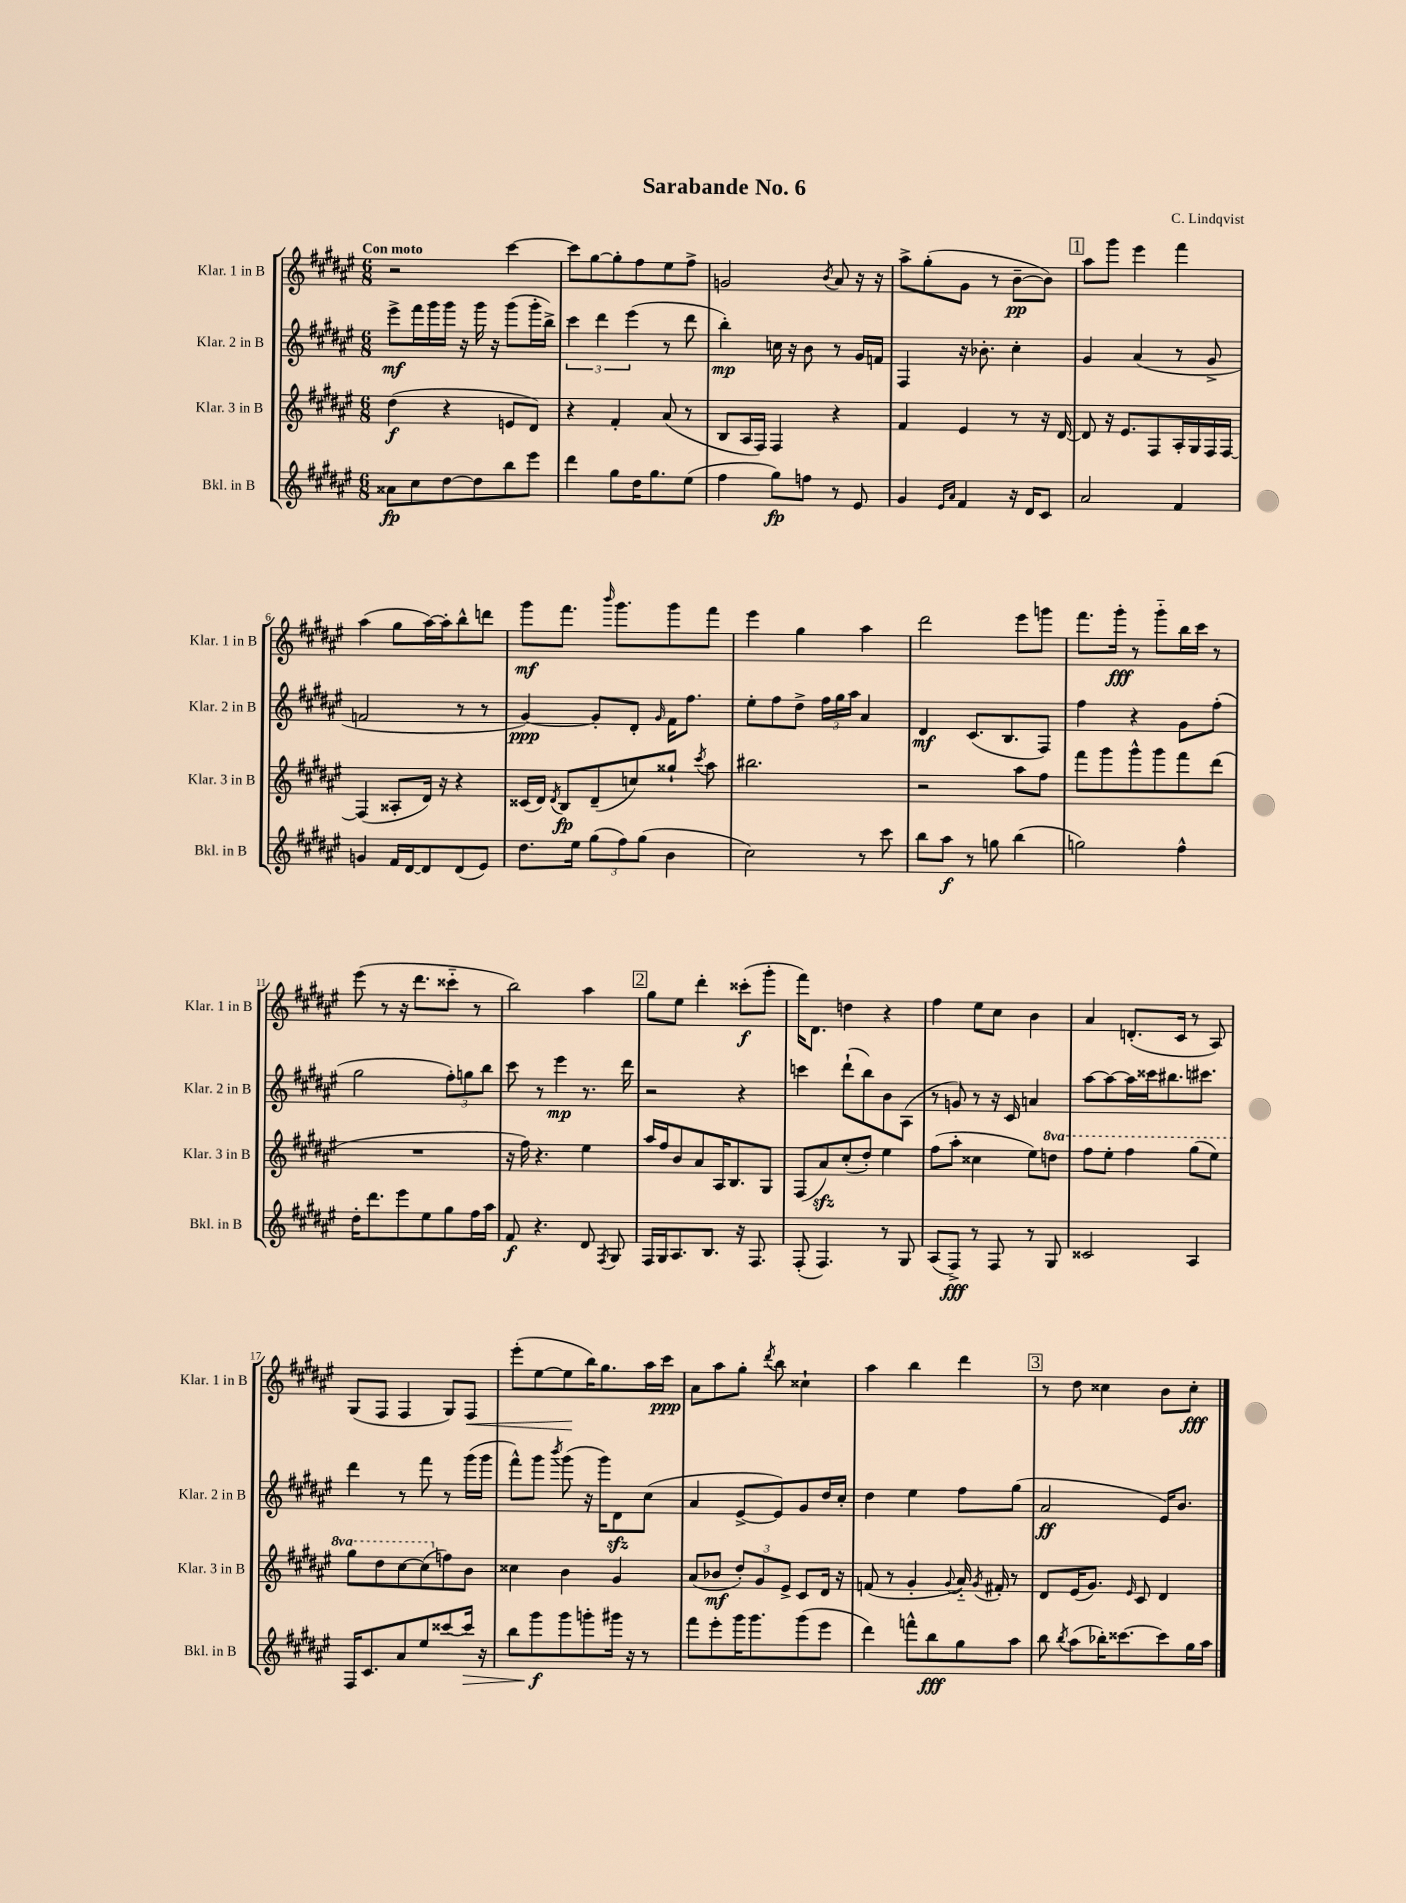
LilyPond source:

\header { title = "Sarabande No. 6" composer = "C. Lindqvist" }
<<
\new StaffGroup <<
\new Staff = "s0" \with { instrumentName = "Klar. 1 in B" shortInstrumentName = "Klar. 1 in B" } {
    \clef treble \key fis \major \numericTimeSignature \time 6/8 \tempo "Con moto"
    \autoBeamOff r2 cis'''4~ |
    cis'''8[ gis''8~ gis''8-. fis''8 eis''8 fis''8]-> |
    g'2 \acciaccatura { b'8 } ais'8 r16 r16 |
    ais''8[-> gis''8-.( gis'8] r8 b'8[~--\pp b'8]) |
    \mark \markup { \box "1" } ais''8[ gis'''8] eis'''4 fis'''4 |
    ais''4( gis''8[ ais''16~) ais''16-. b''8-^ d'''8] |
    gis'''8[\mf fis'''8.] \grace { b'''16 } gis'''8.[ gis'''8 fis'''8] |
    eis'''4 gis''4 ais''4 |
    dis'''2 eis'''8[ g'''8] |
    fis'''8.[ gis'''16]-.\fff r8 gis'''8[-_ b''16 cis'''16] r8 |
    eis'''8( r8 r16 dis'''8.[ cisis'''8]-_ r8 |
    b''2) ais''4 |
    \mark \markup { \box "2" } gis''8[ eis''8] dis'''4-. cisis'''8[-.\f( gis'''8]-. |
    fis'''16[) dis'8.] d''4 r4 |
    fis''4 eis''8[ cis''8] b'4 |
    ais'4 d'8.[-.( cis'16] r8 ais8) |
    gis8[( fis8] fis4 gis8[) fis8]\< |
    eis'''8[-.( eis''8~ eis''8\! b''16) gis''8. ais''16 cis'''16]\ppp |
    ais'8[ ais''8 gis''8]-. \acciaccatura { dis'''8 } b''8 cisis''4-! |
    ais''4 b''4 dis'''4 |
    \mark \markup { \box "3" } r8 dis''8 cisis''4 b'8[ cisis''8]-.\fff \bar "|." |
}
\new Staff = "s1" \with { instrumentName = "Klar. 2 in B" shortInstrumentName = "Klar. 2 in B" } {
    \clef treble \key fis \major \numericTimeSignature \time 6/8
    \autoBeamOff eis'''8[->\mf fis'''16 gis'''16 gis'''16] r16 gis'''16 r16 gis'''8[( gis'''16-. b''16]->) |
    \tuplet 3/2 { cis'''4 dis'''4 eis'''4( } r8 dis'''8 |
    b''4-.\mp) c''16 r16 b'8 r8 gis'16[ f'16] |
    fis4 r16 bes'8.-. cis''4-. |
    \mark \markup { \box "1" } gis'4 ais'4( r8 gis'8-> |
    f'2 r8 r8 |
    gis'4~\ppp) gis'8[-. dis'8]-. \grace { gis'16 } fis'16[ fis''8.] |
    eis''8[-. fis''8 dis''8]-> \tuplet 3/2 { fis''16[ gis''16 ais''16] } ais'4 |
    dis'4\mf cis'8.[( b8. fis8]) |
    fis''4 r4 gis'8[ fis''8]-.( |
    gis''2 \tuplet 3/2 { fis''8[-.) g''8 b''8] } |
    cis'''8 r8 eis'''4\mp r8. dis'''16 |
    \mark \markup { \box "2" } r2 r4 |
    c'''4 dis'''8[-!( b''8) b'8 ais8]( |
    r8 g'8) r8 r16 cis'16 a'4 |
    ais''8[~ ais''8~ ais''16 cisis'''16 bis''8. cis'''8.] |
    dis'''4 r8 fis'''8 r8 gis'''16[( gis'''16] |
    fis'''8[-^) gis'''8] \acciaccatura { b'''8 } gis'''8( r16 gis'''16[) dis'8\sfz cis''8]( |
    ais'4 eis'8[~-> eis'8) gis'8 dis''16 cis''16]-. |
    dis''4 eis''4 fis''8[ gis''8]( |
    \mark \markup { \box "3" } ais'2\ff eis'16[) b'8.] \bar "|." |
}
\new Staff = "s2" \with { instrumentName = "Klar. 3 in B" shortInstrumentName = "Klar. 3 in B" } {
    \clef treble \key fis \major \numericTimeSignature \time 6/8 \set Staff.ottavationMarkups = #ottavation-simple-ordinals
    \autoBeamOff dis''4\f( r4 e'8[ dis'8]) |
    r4 fis'4-. ais'8( r8 |
    b8[ ais16 fis16]) fis4 r4 |
    fis'4 eis'4 r8 r16 dis'16~ |
    \mark \markup { \box "1" } dis'8 r16 eis'8.[ fis8 ais16-. gis16 fis16 fis16]~ |
    fis4( aisis8[-. dis'16]) r16 r4 |
    cisis'16[( dis'16]) \acciaccatura { dis'8 } b8[\fp dis'8--( c''8) gisis''8]-! \acciaccatura { cis'''8 } ais''8 |
    bis''2. |
    r2 ais''8[ fis''8] |
    fis'''8[ gis'''8 gis'''8-^ gis'''8 fis'''8 dis'''8]( |
    R2. |
    r16 fis''16) r4. eis''4 |
    \mark \markup { \box "2" } ais''16[ fis''16 b'8 ais'8 ais16 b8. gis8] |
    fis8[( ais'8\sfz) cis''8-.( dis''8]-.) eis''4 |
    fis''8[( ais''8]-. cisis''4 eis''8[) \ottava #1 d'''8] |
    fis'''8[ eis'''8]-. fis'''4 gis'''8[( eis'''8]) |
    gis'''8[ dis'''8 cis'''8~ cis'''8( \ottava #0 f''8) b'8] |
    cisis''4 b'4 gis'4 |
    ais'8[( bes'8]\mf \tuplet 3/2 { dis''8[-.) gis'8 eis'8]-> } cis'8[ dis'16] r16 |
    f'8( r8 gis'4-. \appoggiatura { gis'8 } ais'16-_) \acciaccatura { gis'8 } fis'16-. r8 |
    \mark \markup { \box "3" } dis'8[ eis'16( gis'8.]) \grace { eis'16 } cis'8 dis'4 \bar "|." |
}
\new Staff = "s3" \with { instrumentName = "Bkl. in B" shortInstrumentName = "Bkl. in B" } {
    \clef treble \key fis \major \numericTimeSignature \time 6/8
    \autoBeamOff aisis'8[\fp cis''8 dis''8~ dis''8 b''8 eis'''8] |
    dis'''4 gis''8[ dis''16 gis''8. eis''8]( |
    fis''4 gis''8[\fp) f''8] r8 eis'8 |
    gis'4 \grace { eis'16[ ais'16] } fis'4 r16 dis'16[ cis'8] |
    \mark \markup { \box "1" } ais'2 fis'4 |
    g'4 fis'16[ dis'16~ dis'8 dis'8( eis'8]) |
    dis''8.[ eis''16] \tuplet 3/2 { gis''8[( fis''8) gis''8]( } b'4 |
    cis''2) r8 cis'''8 |
    b''8[ ais''8]\f r8 g''8 b''4( |
    g''2) fis''4-^ |
    dis''16[-. dis'''8. eis'''8 eis''8 gis''8 fis''16 ais''16] |
    fis'8\f r4. dis'8 \acciaccatura { fis8 } gis8 |
    \mark \markup { \box "2" } fis16[ gis16 ais8. b8.] r16 fis8. |
    fis8-.( fis4.) r8 gis8 |
    ais8[( fis8]->\fff) r8 fis8 r8 gis8 |
    cisis'2 ais4 |
    fis16[ cis'8. ais'8 eis''8 cisis'''8~ cisis'''16]\> r16 |
    b''8[ gis'''8\f\! gis'''8 g'''8-. gis'''16] r16 r8 |
    fis'''8[ eis'''8-. gis'''16 gis'''8. gis'''8( eis'''8] |
    dis'''4) f'''8[-^ b''8\fff gis''8 ais''8] |
    \mark \markup { \box "3" } b''8 \acciaccatura { b''8 } ais''8[( bes''16-.) cisis'''8.~ cisis'''8 gis''16 ais''16] \bar "|." |
}
>>
>>
